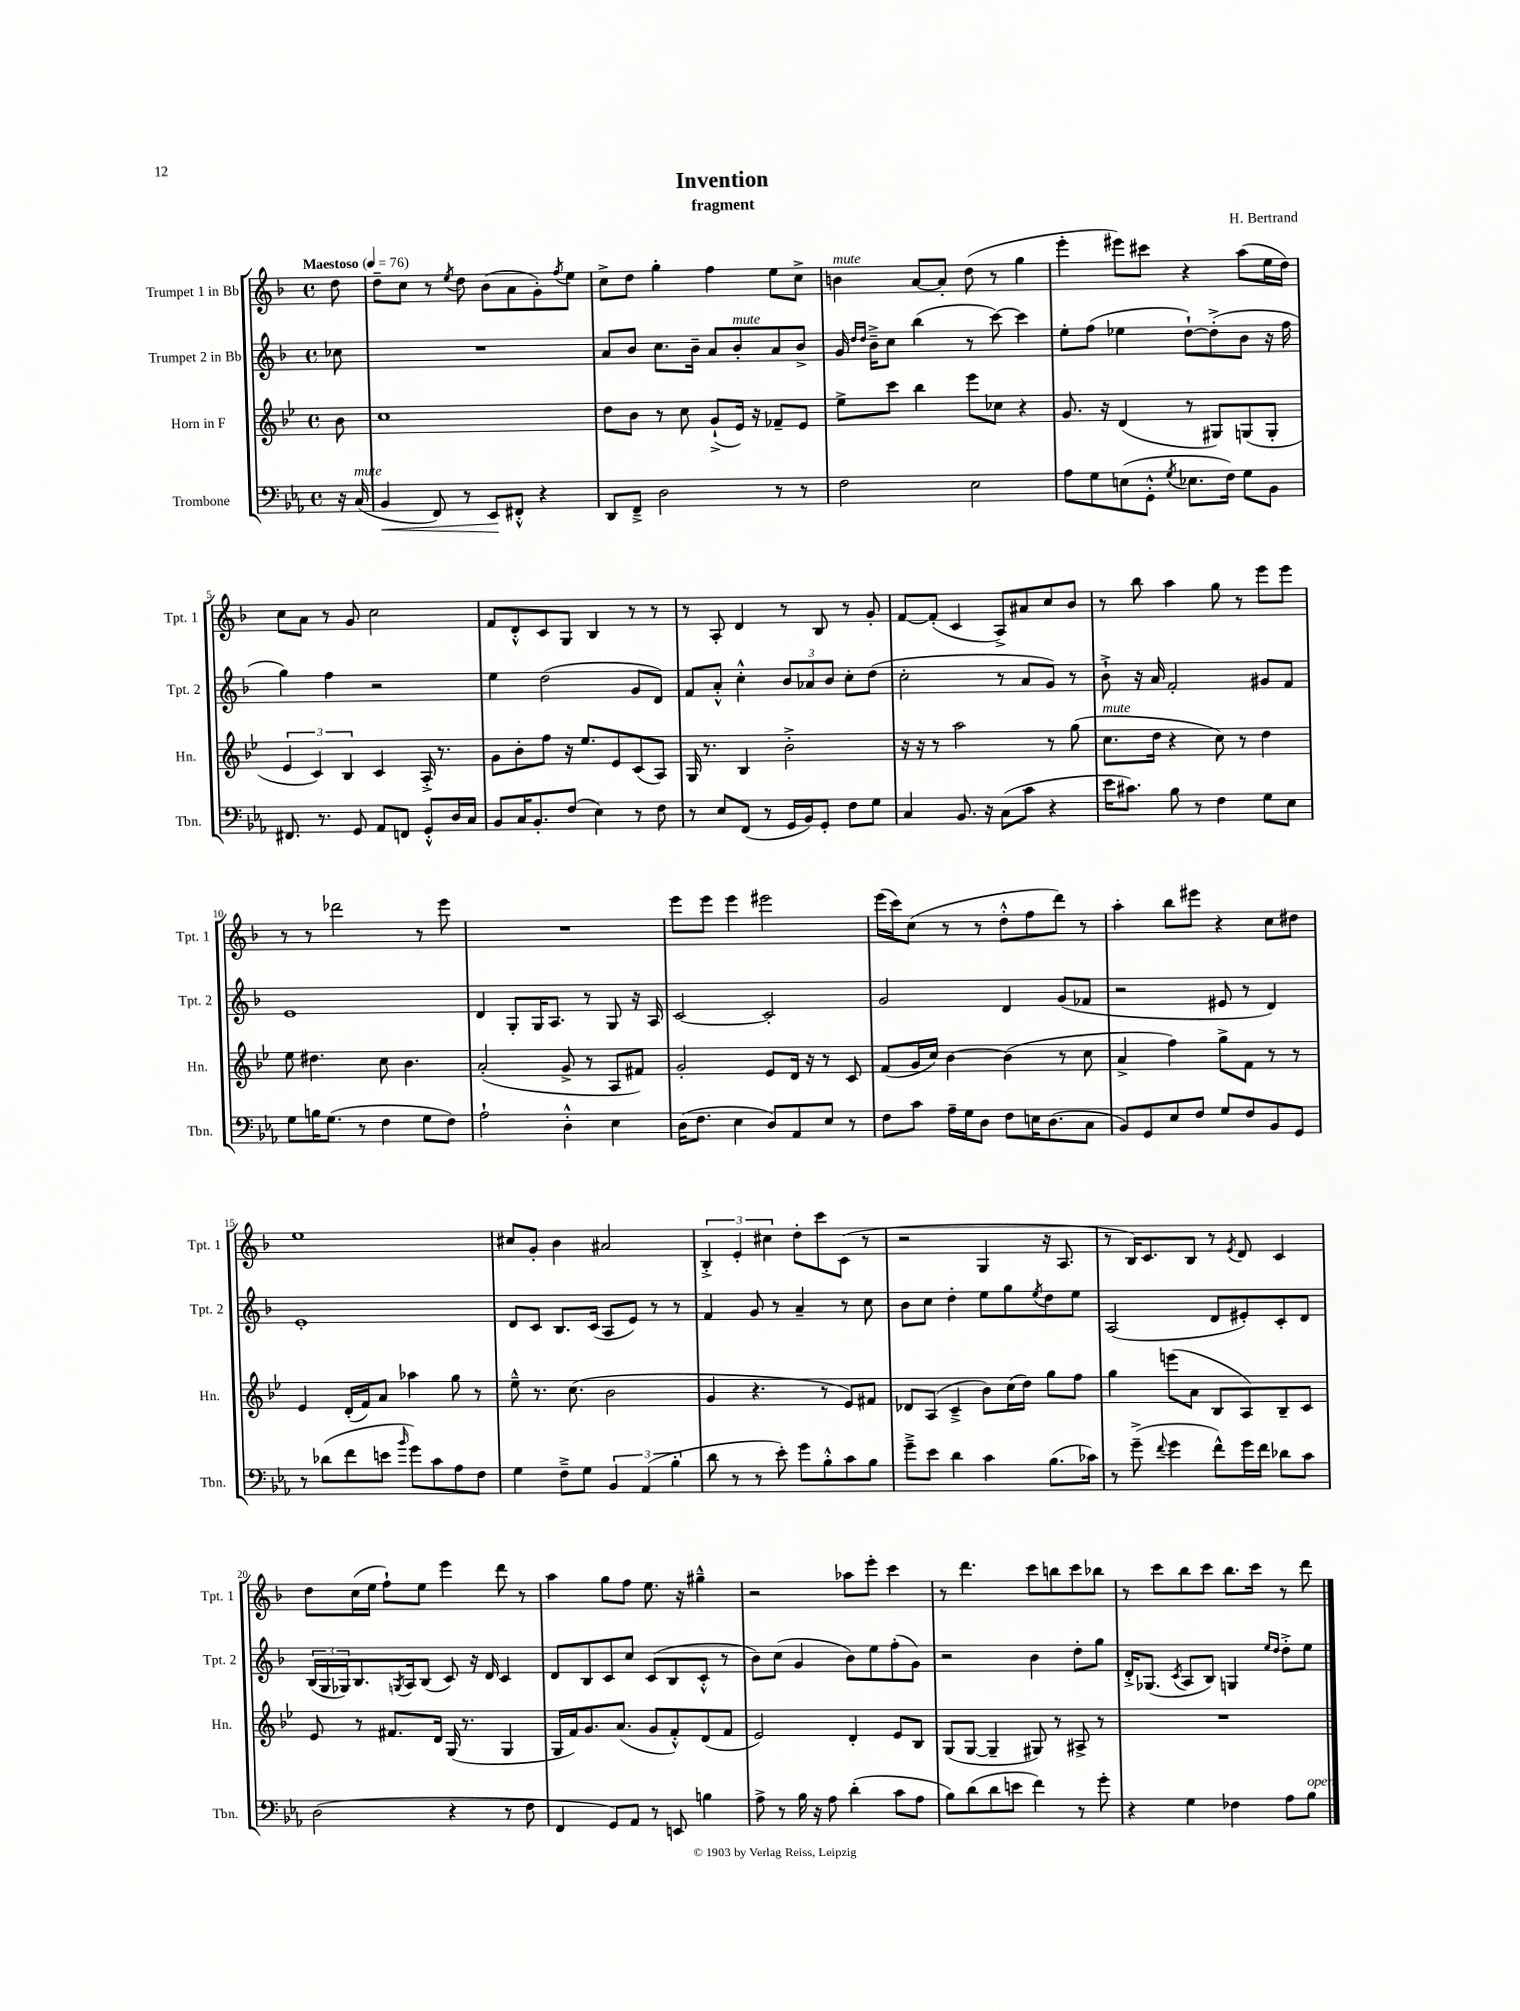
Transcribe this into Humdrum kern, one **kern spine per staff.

**kern	**kern	**kern	**kern
*staff4	*staff3	*staff2	*staff1
*clefF4	*clefG2	*clefG2	*clefG2
*k[b-e-a-]	*k[b-e-]	*k[b-]	*k[b-]
*M4/4	*M4/4	*M4/4	*M4/4
*met(c)	*met(c)	*met(c)	*met(c)
*MM76	*MM76	*MM76	*MM76
16r	8b-\	8cc-\	8dd\
(16C/	.	.	.
=	=	=	=
4BB-/	1cc	1r	8dd~\L
.	.	.	8cc\J
8FF/)	.	.	8r
.	.	.	8qee/
8r	.	.	8dd\
8EE-/L	.	.	(8b-\L
8FF#'^^/J	.	.	8a\
4r	.	.	8g'\)
.	.	.	8qff/
.	.	.	8ee\J
=	=	=	=
8DD/L	8dd\L	8a/L	8cc^\L
8FF~^/J	8b-\J	8b-/J	8dd\J
2D\	8r	8.cc\L	4gg'\
.	8cc\	.	.
.	.	16b-~\Jk	.
.	(8g`^/L	8a/L	4ff\
.	16e-/Jk)	8b-'/	.
.	16r	.	.
8r	8f-~/L	8a/	8ee\L
8r	8e-/J	8b-^/J	8cc^\J
=	=	=	=
2F\	8ee-^\L	16g/	4b\
.	.	16qqdd/LL	.
.	.	16qqdd/JJ	.
.	.	16b-~^\LK	.
.	8ccc\J	8cc\J	.
.	4bb-\	(4bb-\	[8a/L
.	.	.	8a'/]J
2E-\	8eee-\L	8r	(8dd\
.	8cc-\J	[8ccc\)	8r
.	4r	4ccc\]	4gg\
=	=	=	=
8A-\L	8.g/	8ee'\L	4eee'\
8G\	.	(8ff\J	.
.	16r	.	.
(8E\	(4d/	4ee-\	8eee#\L)
8GG'^^\J	.	.	8ccc#\J
8qG/	.	.	.
8.E-\L	8r	[8dd`\L)	4r
.	8G#/L)	(8dd'^\]	.
16F\Jk)	.	.	.
8G\L	(8G/	8b-\J	(8aa\L
8BB-\J	8G'/J	16r	16ee\L
.	.	16ff\	16dd\JJ)
=	=	=	=
8.FF#/	6e-/	4gg\)	8cc\L
.	.	.	8a\J
.	6c/)	.	.
8.r	.	.	.
.	.	4ff\	8r
.	6B-/	.	.
8GG/	.	.	8g/
8AA-/L	4c/	2r	2cc\
8FF/J	.	.	.
8GG'^^/L	16A'^/	.	.
.	8.r	.	.
16D/L	.	.	.
16C/JJ	.	.	.
=	=	=	=
8BB-/L	8g\L	4ee\	8f/L
16C/K	8b-'\	.	8d'^^/
8.BB-'/	.	.	.
.	8ff\J	(2dd\	8c/
(8F/J	16r	.	8G/J
.	8.ee-/L	.	.
4E-\)	.	.	4B-/
.	8e-/	.	.
8r	(8c/	8g/L	8r
8F\	8A/J)	8d/J)	8r
=	=	=	=
8r	16G/	8f/L	8r
.	8.r	.	.
8E-/L	.	8a'^^/J	8A'/
(8FF/J	4B-/	4cc'^^\	4d/
8r	.	.	.
16GG/LL	2b-'^\	12b-/L	8r
16BB-/J)	.	.	.
.	.	12a-/	.
8GG'/J	.	.	8B-/
.	.	12b-/J	.
8F\L	.	8cc'\L	8r
8G\J	.	(8dd\J	8g'/
=	=	=	=
4C/	16r	2cc'\	[8f/L
.	16r	.	.
.	8r	.	(8f'/]J
8.BB-/	2aa\	.	4c/
16r	.	.	.
(8C\L	.	8r	8A^/L)
8c\J	.	8a/L	8a#/
4r	8r	8g/J)	8cc/
.	(8gg\	8r	8b-/J
=	=	=	=
16e-\LK	8.cc\L	8b-`^\	8r
8.c#\J)	.	.	.
.	.	16r	8bb-\
.	16dd\Jk	16a/	.
8B-\	4r	2f'/	4aa\
8r	.	.	.
4F\	8cc\)	.	8gg\
.	8r	.	8r
8G\L	4dd\	8g#/L	8eee\L
8E-\J	.	8f/J	8eee\J
=	=	=	=
8G\L	8ee-\	1e	8r
16B\K	4.dd#\	.	8r
(8.G\J	.	.	.
.	.	.	2ddd-\
8r	.	.	.
4F\	8cc\	.	.
.	4.b-\	.	.
8G\L	.	.	8r
8F\J)	.	.	8eee\
=	=	=	=
2A-`\	(2a'/	4d/	1r
.	.	8G'/L	.
.	.	16G/K	.
.	.	8.A/J	.
4D'^^\	8g^/	.	.
.	8r	8r	.
4E-\	8A/L	8G/	.
.	8f#/J)	16r	.
.	.	16A/	.
=	=	=	=
(16D\LK	2g'/	[2c/	8eee\L
8.F\J	.	.	.
.	.	.	8eee\J
4E-\	.	.	4eee\
8D/L)	8e-/L	2c'/]	2eee#\
8AA-/	16d/Jk	.	.
.	16r	.	.
8E-/J	8r	.	.
8r	8c/	.	.
=	=	=	=
8F\L	(8f/L	2g/	(16eee\LL
.	.	.	16ccc\J)
8c\J	16g/L	.	(8cc\J
.	16cc/JJ)	.	.
16A-~\LL	[4b-\	.	8r
16G\J	.	.	.
8D\J	.	.	8r
8F\L	(4b-\]	4d/	8dd'^^\L
16E\K	.	.	8ff\
(8.D\	.	.	.
.	8r	(8g/L	8ddd\J)
8C\J	8cc\	8f-/J	8r
=	=	=	=
8BB-/L)	4a^/	2r	4aa'\
8GG/	.	.	.
8E-/	4ff\)	.	8bb-\L
8F/J	.	.	8eee#\J
8G/L	8gg^\L	8e#/	4r
8F/	8f\J	8r	.
8BB-/	8r	4d/)	8cc\L
8GG/J	8r	.	8dd#\J
=	=	=	=
8r	4e-/	1e'	1ee
(8d-\L	.	.	.
8f\	(16d'/LL	.	.
.	16f/J)	.	.
8e\J	8a/J	.	.
16qqb-/	.	.	.
8g\L)	4aa-\	.	.
8c\	.	.	.
8A-\	8gg\	.	.
8F\J	8r	.	.
=	=	=	=
4G\	8ee-~^^\	8d/L	8cc#/L
.	8.r	8c/J	8g'/J
8F~^\L	.	8.B-/L	4b-\
.	(8.cc\	.	.
8G\J	.	.	.
.	.	(16c/Jk	.
6BB-/	2b-\	8A/L	2a#/
.	.	8e/J)	.
(6AA-/	.	.	.
.	.	8r	.
6B-'\	.	.	.
.	.	8r	.
=	=	=	=
8d\	4g/	4f/	6B-'^/
8r	.	.	.
.	.	.	6e'/
8r	4.r	8g/	.
.	.	.	6cc#\
8e-'\)	.	8r	.
8g\L	.	4a~/	8dd'\L
8B-'^^\	8r	.	8ccc\
8c\	8e-/L)	8r	(8c\J
8B-\J	8f#/J	8cc\	8r
=	=	=	=
8g~^\L	8d-/L	8b-\L	2r
8e-\J	(8A/J	8cc\J	.
4d\	4c~^/	4dd'\	.
4c\	8b-\L)	8ee\L	4G/
.	(16cc\L	8gg\	.
.	16dd\JJ)	.	.
.	.	8qee/	.
(8.B-\L	8gg\L	8dd\	16r
.	.	.	8.A/
.	8ff\J	8ee\J	.
16c-\Jk)	.	.	.
=	=	=	=
8r	4gg\	(2A/	8r
(8g~^\	.	.	16B-/LK)
.	.	.	8.c/
8qqf/	.	.	.
4g\	(8eee\L	.	.
.	8a\J	.	8B-/J
8f^^\L)	8B-/L	8d/L	8r
.	.	.	8qe/
16g\L	8A/)	8e#'/)	8d/
16f\JJ	.	.	.
8d-\L	8B-~/	8c'/	4c/
8c\J	8c/J	8d/J	.
=	=	=	=
(2D\	8e-/	(24B-/LL	8dd\L
.	.	24G/	.
.	.	24G-/J)	.
.	8r	8.B-/	(16cc\L
.	.	.	16ee\JJ
.	8.f#/L	.	8ff`\L)
.	.	8qG/	.
.	.	16A/k	.
.	.	(8B-/J	8ee\J
.	16d/Jk	.	.
4r	(16G/	8c/)	4eee\
.	8.r	.	.
.	.	16r	.
.	.	16d/	.
8r	4G/	4c/	8ddd\
8F\	.	.	8r
=	=	=	=
4FF/	16G/LL	8d/L	4aa\
.	16f/J)	.	.
.	8.g/	8B-/	.
8GG/L)	.	8c/	8gg\L
.	(8.a/J	.	.
8AA-/J	.	8cc/J	8ff\J
8r	8g/L	(8c/L	8.ee\
8EE/	8f'^^/)	8B-/	.
.	.	.	16r
4B\	(8d/	8c'^^/J	4gg#~^^\
.	8f/J	8r	.
=	=	=	=
8A-^\	2e-/)	8b-\L)	2r
8r	.	(8cc\J	.
16B-\	.	4g/	.
16r	.	.	.
8A-\	.	.	.
(4d'\	4d'/	8b-\L)	8aa-\L
.	.	8ee\	8eee'\J
8c\L	8e-/L	(8ff'\	4ccc\
8A-\J	8B-/J	8g\J)	.
=	=	=	=
8B-\L)	(8G/L	2r	8r
(8d\	[8G/J	.	4.ddd\
8d\	4G~/]	.	.
8e\J	.	.	.
4f\)	8G#/)	4b-\	8ccc\L
.	8r	.	8bb\
8r	8A#^/	8dd'\L	8ccc\
8g'\	8r	8gg\J	8bb-\J
=	=	=	=
4r	1r	16d'^/LK	8r
.	.	(8.G-/J	.
.	.	.	8ccc\L
.	.	8qc/	.
4G\	.	8A/L	8bb-\
.	.	8B-/J)	8ccc\J
4F-\	.	4G/	8.bb-\L
.	.	.	16ccc\Jk
.	.	16qqee/LL	.
.	.	16qqdd/JJ	.
8A-\L	.	8dd'^\L	8r
8B-\J	.	8ee\J	8ddd\
==	==	==	==
*-	*-	*-	*-
